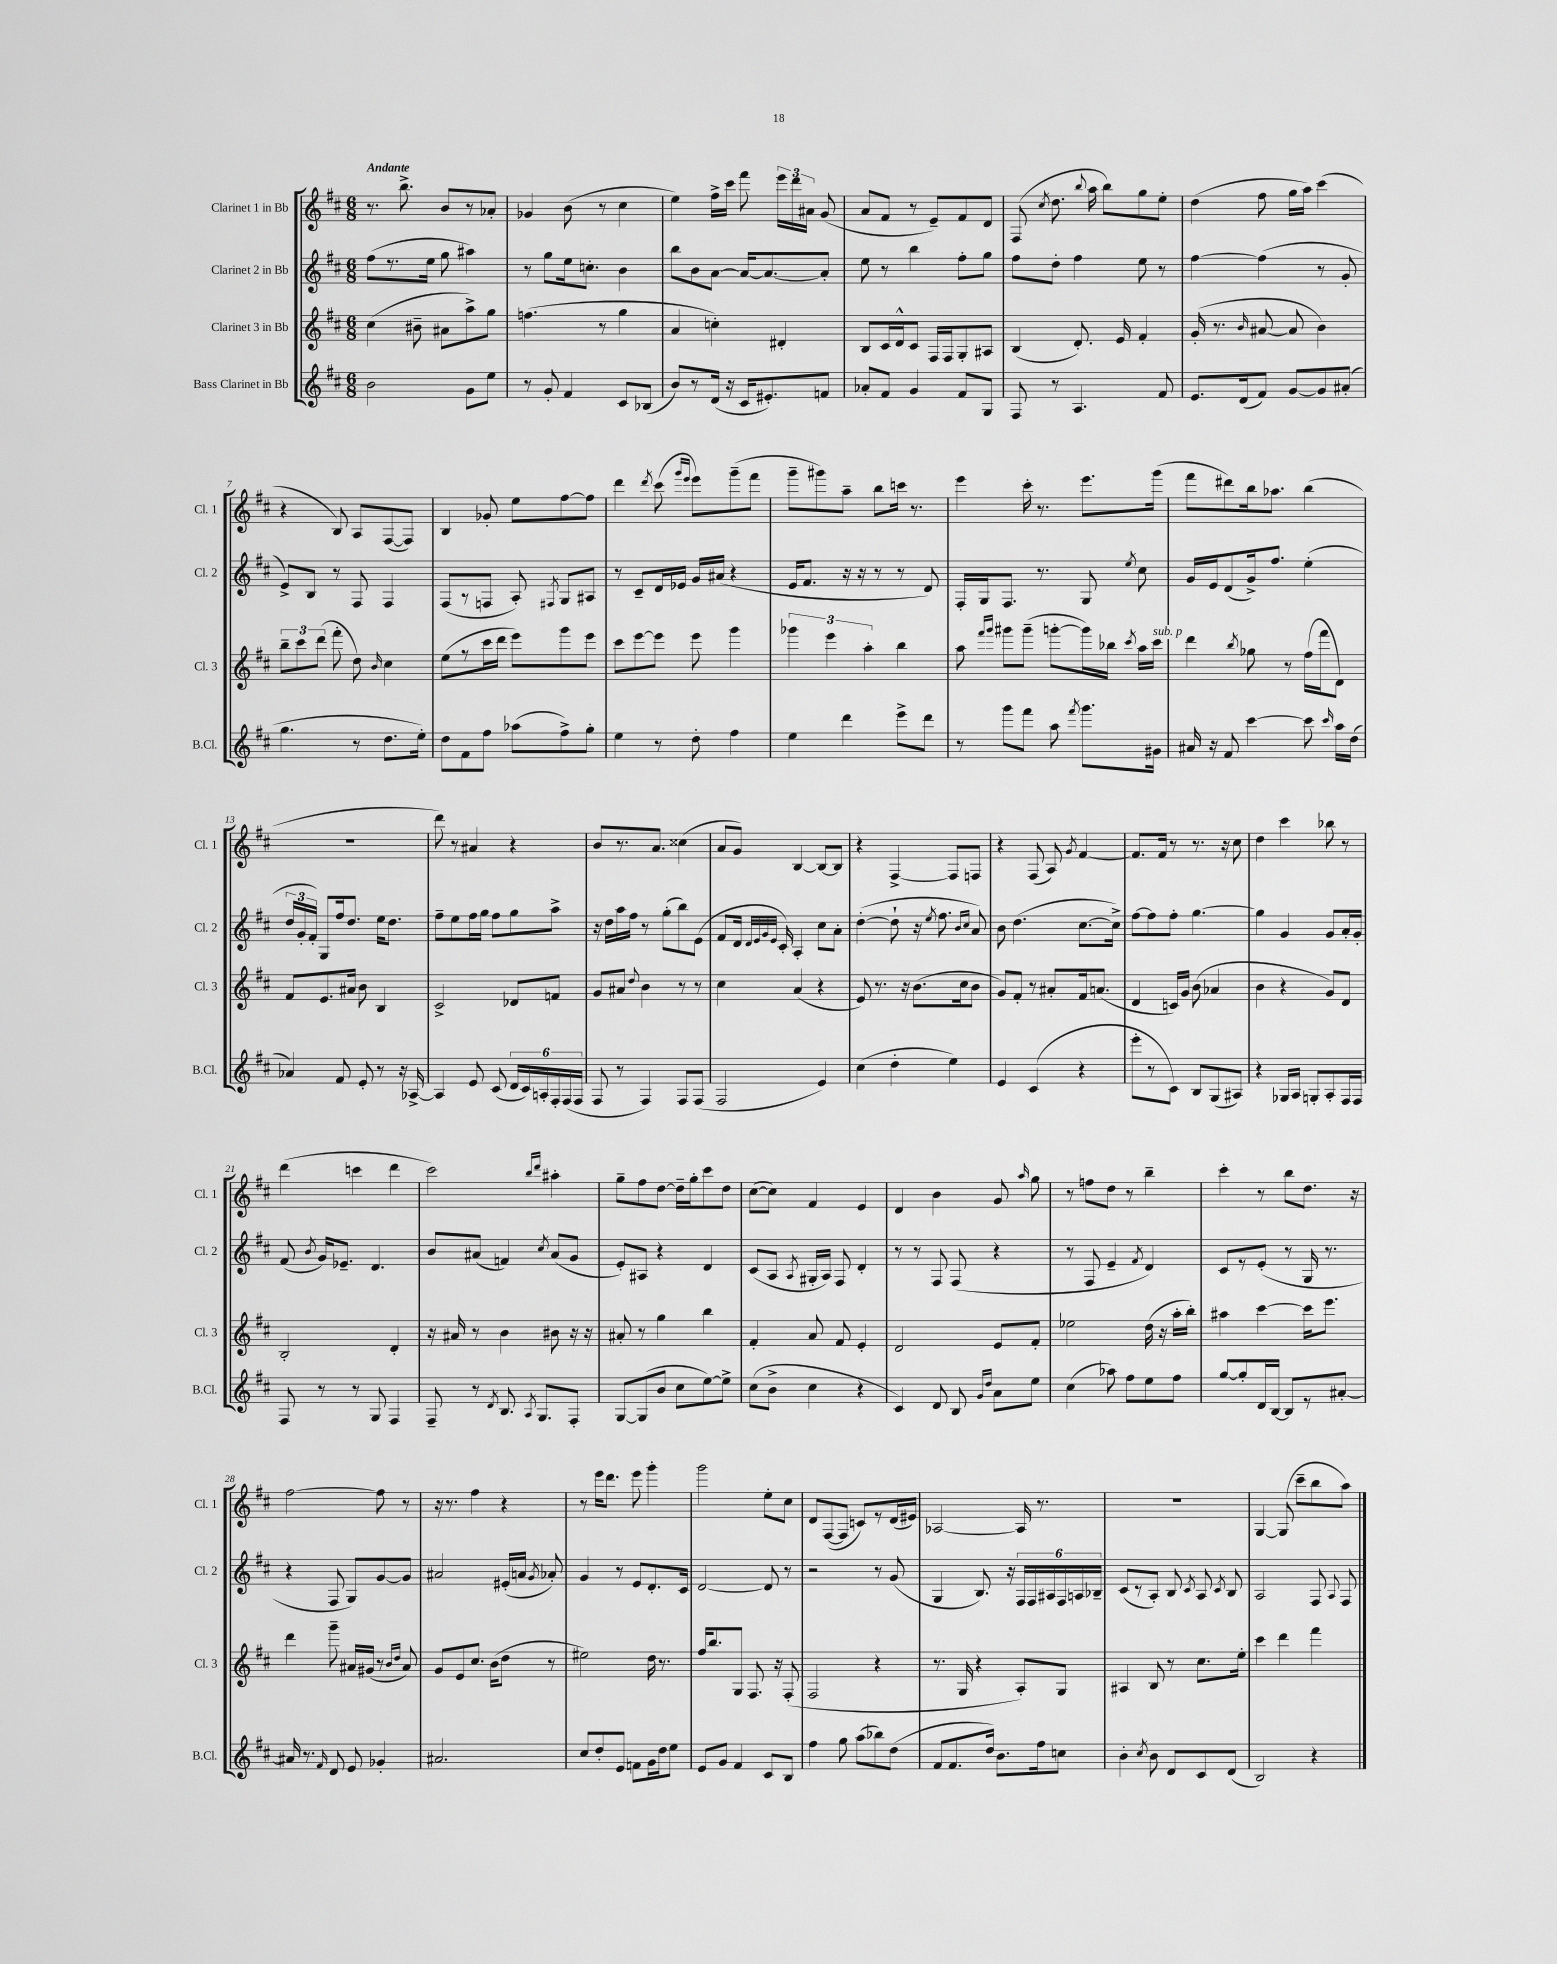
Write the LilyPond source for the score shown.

<<
\new StaffGroup <<
\new Staff = "s0" \with { instrumentName = "Clarinet 1 in Bb" shortInstrumentName = "Cl. 1" } {
    \clef treble \key d \major \numericTimeSignature \time 6/8 \tempo "Andante"
    \autoBeamOff r8. b''8.-> b'8[ r8 aes'8]-. |
    ges'4 b'8( r8 cis''4 |
    e''4) fis''16[-> cis'''16] fis'''8 \tuplet 3/2 { e'''16[ d'''16 ais'16] } g'8( |
    a'8[ fis'8] r8 e'8[--) fis'8 d'8] |
    fis8( \acciaccatura { cis''8 } d''8. \appoggiatura { b''8 } a''16 b''8[) g''8 e''8]-. |
    d''4( fis''8 g''16[ a''16]) cis'''4( |
    r4 b8) a8[ fis8~( fis8]) |
    b4 ges'8-. e''8[ fis''8~ fis''8] |
    d'''4 \acciaccatura { d'''8 } cis'''8( \grace { g'''16[ e'''16] } e'''8[) g'''8--( fis'''8] |
    g'''8[-- gis'''8) a''8]-- b''8[ c'''16] r8. |
    e'''4 cis'''16-. r8. e'''8.[ g'''16]( |
    fis'''8[ dis'''8) b''16 aes''8.] b''4( |
    R2. |
    d'''8) r8 ais'4 r4 |
    b'8[ r8. a'8.] cisis''4( |
    a'8[ g'8]) b4~ b8[~ b8] |
    r4 fis4~-> fis8[ f8] |
    r4 fis8( a8) \acciaccatura { g'8 } fis'4~ |
    fis'8.[ fis'16] r8 r8. r16 cis''8 |
    d''4 cis'''4 bes''8 r8 |
    d'''4( c'''4 d'''4 |
    cis'''2) \grace { b''16[ d'''16] } ais''4-. |
    g''8[-- fis''8 d''8]~ d''16[-- g''16-. cis'''8 d''8] |
    cis''8[~( cis''8]) fis'4 e'4 |
    d'4 b'4 g'8 \grace { a''16 } g''8 |
    r8 f''8[ d''8] r8 b''4-- |
    cis'''4-. r8 b''8[ d''8.] r16 |
    fis''2~ fis''8 r8 |
    r16 r8. fis''4 r4 |
    r8 e'''16[ d'''8.] e'''8 g'''4-. |
    g'''2 e''8[-. cis''8] |
    d'8[ fis8~( fis8] c'8[) r8 d'16( eis'16]) |
    aes2~ aes16 r8. |
    R2. |
    g4~ g8( cis'''8[-- b''8 a''8]) \bar "|." |
}
\new Staff = "s1" \with { instrumentName = "Clarinet 2 in Bb" shortInstrumentName = "Cl. 2" } {
    \clef treble \key d \major \numericTimeSignature \time 6/8
    \autoBeamOff fis''8[( r8. e''16] g''8 ais''4) |
    r8 g''8[ e''16 c''8.]-. b'4 |
    b''8[ b'8 a'8]~ a'16[~ a'8.~ a'8]-. |
    e''8 r8 b''4 fis''8[-. g''8] |
    fis''8[ d''8]-. fis''4 e''8 r8 |
    fis''4~ fis''4( r8 g'8-. |
    e'8[->) b8] r8 fis8 fis4 |
    fis8[( r8 f8] a8-.) \acciaccatura { fis8 } g8[ ais8] |
    r8 cis'8[-- d'16 ees'16] g'16[ ais'16]( r4 |
    e'16[ fis'8.] r16 r16 r8 r8 d'8) |
    fis16[-. g16 fis8.] r8. g8 \acciaccatura { e''8 } cis''8 |
    g'16[ e'16 d'8( g'16->) fis''8.] e''4-.( |
    \tuplet 3/2 { d''16[ g'16-. fis'16]-.) } g8[ fis''16 d''8.] e''16[ d''8.] |
    fis''8[-- e''8 fis''16 g''16] fis''8[ g''8 a''8]-> |
    r16 d''16[ a''16 fis''16] r8 g''8[-.( b''8) e'8]( |
    fis'8[ d'16] \grace { d'32[ e'32 g'32 e'32] } cis'16-.) a4-. cis''8[ a'8]-. |
    d''4~-.( d''8-! r16 \acciaccatura { e''8 } fis''8. \grace { b'16[ cis''16] } a'8) |
    b'8 d''4.( cis''8.[~ cis''16]->) |
    fis''8[~ fis''8 fis''8]-. g''4.~ |
    g''4 g'4 g'8[ a'16-. g'16]-. |
    fis'8( \acciaccatura { b'8 } g'16[) ees'8.]-- d'4. |
    b'8[ ais'8]( f'4) \acciaccatura { cis''8 } ais'8[( g'8] |
    e'8[-.) ais8] r4 d'4 |
    cis'8[( a8] \acciaccatura { a8 } gis16[-. a16]) fis8 d'4-. |
    r8 r8 fis8 fis8( r4 |
    r8 fis8 e'4-- \acciaccatura { fis'8 } d'4) |
    cis'8[ r8 e'8]-.( r8 g16 r8. |
    r4 fis8 g8[) g'8~ g'8] |
    ais'2 eis'16[-.( a'16] \acciaccatura { g'8 } aes'8-.) |
    g'4 r8 e'8[ d'8.-. cis'16] |
    d'2~ d'8 r8 |
    r2 r8 g'8( |
    g4 b8.) r16 \tuplet 6/4 { fis16[ fis16 ais16 fis16 a16 bes16]-- } |
    cis'8[( r8 a8]-.) b8 \acciaccatura { cis'8 } a8 \acciaccatura { cis'8 } b8 |
    a2 fis8 \appoggiatura { a8 } fis8 \bar "|." |
}
\new Staff = "s2" \with { instrumentName = "Clarinet 3 in Bb" shortInstrumentName = "Cl. 3" } {
    \clef treble \key d \major \numericTimeSignature \time 6/8
    \autoBeamOff cis''4( bis'8-- ais'8[ a''8->) g''8] |
    f''4.( r8 g''4 |
    a'4 c''4-.) dis'4-. |
    b8[ cis'16 d'16-^ cis'8] fis16[ fis16 g8-. ais8] |
    b4( d'8.-.) e'16 fis'4-. |
    g'16-.( r8. \grace { b'16 } ais'8~ ais'8 b'4) |
    \tuplet 3/2 { b''8[-- cis'''8 d'''8]( } fis'''8-. d''8) \grace { b'16 } cis''4 |
    e''8[( r8 cis'''16 d'''16] e'''8[) g'''8 e'''8] |
    cis'''8[ e'''8~ e'''8] e'''8 g'''4 |
    \tuplet 3/2 { ges'''4 e'''4 a''4-. } b''4 |
    a''8 \grace { fis'''16[ g'''16] } gis'''8[ gis'''8]--( g'''8[~-. g'''16) bes''16] \acciaccatura { cis'''8 } a''16[ cis'''16]^\markup { \italic "sub. p" } |
    d'''4 \acciaccatura { b''8 } ges''8 r8 fis''16[( fis'''16 d'8]) |
    fis'8[ e'8. ais'16] b'8 b4 |
    cis'2-> des'8[ f'8] |
    g'8[ ais'8] \appoggiatura { d''8 } b'4 r8 r8 |
    cis''4 a'4( r4 |
    e'8) r8. r16 b'8.[( cis''16 b'8] |
    g'8[) fis'8]-. r8 ais'8[-. fis'16 a'8.]( |
    d'4 c'16[) g'16] b'8( aes'4 |
    b'4 r4 g'8[) d'8] |
    b2-. d'4-. |
    r16 ais'16 r8 b'4 bis'8 r16 r16 |
    ais'8-. r8 g''4 b''4 |
    fis'4-. a'8 fis'8 e'4-. |
    d'2 e'8[ fis'8]-. |
    ees''2 d''16( r16 a''16[-. b''16]-.) |
    ais''4 cis'''4~ cis'''16[ e'''8.] |
    d'''4 g'''8-- ais'16[ gis'16]( r8 \grace { b'16[ d''16] } ais'8) |
    g'8[ e'8 cis''8.] b'16[( d''8] r8 |
    eis''2) d''16 r8. |
    fis''16[ b''8. g8] fis8. r16 fis8-.( |
    fis2 r4 |
    r8. g16 r4 a8[-.) g8] |
    ais4 b8 r8 cis''8.[ e''16]-. |
    cis'''4 d'''4 fis'''4 \bar "|." |
}
\new Staff = "s3" \with { instrumentName = "Bass Clarinet in Bb" shortInstrumentName = "B.Cl." } {
    \clef treble \key d \major \numericTimeSignature \time 6/8
    \autoBeamOff b'2 g'8[ e''8] |
    r8 g'8-. fis'4 cis'8[ bes8]( |
    b'8[) r8 d'16]( r16 cis'16[ eis'8.-.) f'8] |
    aes'8[-. fis'8] g'4 fis'8[ g8] |
    fis8 r8 a4. fis'8 |
    e'8.[ d'16( fis'8]) g'8[~ g'8 ais'8]-.( |
    g''4. r8 d''8.[ e''16]-.) |
    d''8[ fis'8 fis''8] aes''8[( fis''8->) g''8]-. |
    e''4 r8 d''8-. fis''4 |
    e''4 d'''4 e'''8[-> d'''8] |
    r8 g'''8[ fis'''8] a''8 \acciaccatura { fis'''8 } g'''8.[ gis'16] |
    ais'16 r16 fis'8 cis'''4~ cis'''8 \grace { cis'''16 } a''16[ d''16]( |
    aes'4) fis'8 e'8-. r8 r16 aes16~-> |
    aes4 e'8 cis'8( \tuplet 6/4 { d'16[ cis'16) a16-. fis16-. fis16( fis16] } |
    fis8 r8 fis4) fis8[ fis8]( |
    fis2 e'4) |
    cis''4( d''4-. e''4) |
    e'4 cis'4( r4 |
    e'''8[-. r8 cis'8]) b8[ g8( ais8]) |
    r4 ges16[ a16] g8[-. a8-. fis16 fis16] |
    fis8 r8 r8 g8 fis4 |
    fis8-- r8 \acciaccatura { d'8 } b8. \acciaccatura { a8 } g8.[ fis8]-. |
    g8[~ g8( b'8] cis''8[ e''8~) e''8]-> |
    cis''8[( b'8]-> cis''4 r4 |
    cis'4) d'8 b8 \grace { g'16[ d''16] } a'8[ e''8] |
    cis''4( aes''8) fis''8[ e''8 fis''8] |
    g''8[~ g''8-. d'16 b16]~ b8[ r8 ais'8]~-. |
    ais'16 r8. \grace { fis'16 } d'8 e'8 ges'4-. |
    ais'2. |
    cis''8[ d''8-. e'8] f'8[ g'16 d''16 e''8] |
    e'8[ g'8] fis'4 cis'8[ b8] |
    fis''4 g''8 a''8[( bes''8) d''8]( |
    fis'8[ fis'8. d''16]) b'8.[ fis''16 c''8] |
    b'4-. \acciaccatura { cis''8 } b'8 d'8[ cis'8 d'8]( |
    b2) r4 \bar "|." |
}
>>
>>
